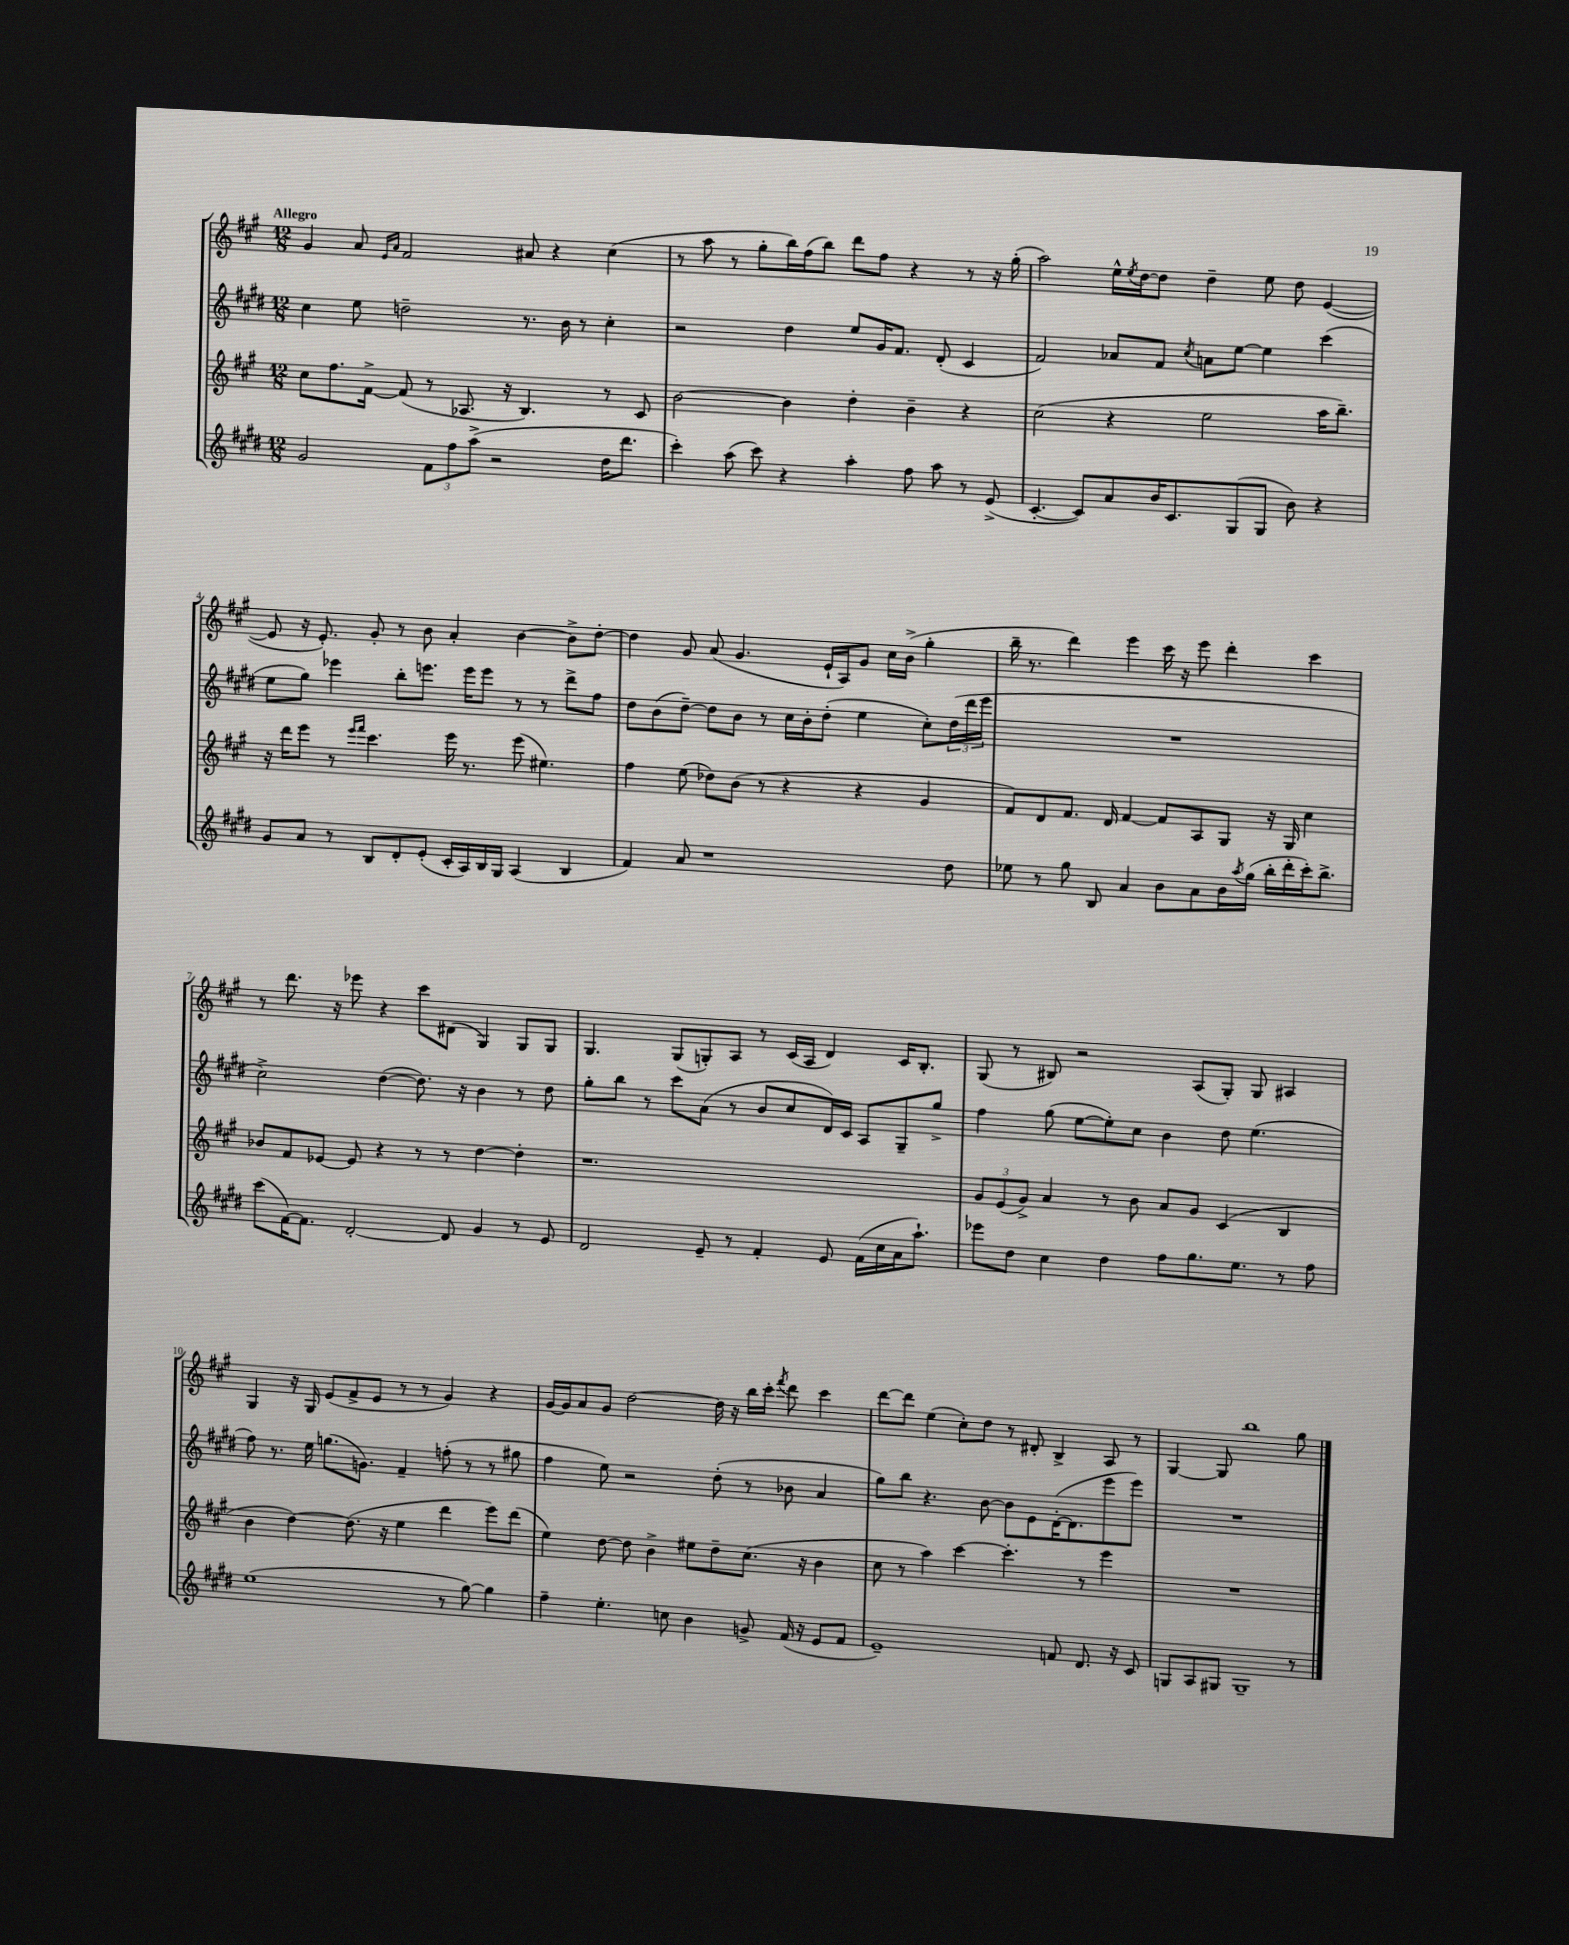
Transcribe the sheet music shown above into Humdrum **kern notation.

**kern	**kern	**kern	**kern
*part4	*part3	*part2	*part1
*staff4	*staff3	*staff2	*staff1
*clefG2	*clefG2	*clefG2	*clefG2
*k[f#c#g#d#]	*k[f#c#g#]	*k[f#c#g#d#]	*k[f#c#g#]
*M12/8	*M12/8	*M12/8	*M12/8
=1	=1	=1	=1
!	!	!	!LO:TX:a:B:t=Allegro
2g#/	8cc#\L	4cc#\	4g#/
.	8.ff#\	.	.
.	.	8ee\	8a/
.	[16f#^\Jk	.	.
.	.	.	16qqe/LL
.	.	.	16qqa/JJ
.	(8f#/]	2ddn~\	2f#/
12f#\L	8r	.	.
12ff#\	.	.	.
.	8.A-X/	.	.
(12aa^\J	.	.	.
2r	.	.	.
.	16r	.	.
.	4.B/)	8.r	8a#X/
.	.	.	4r
.	.	16b\	.
.	.	8r	.
16dd#\KL	8r	4cc#'\	(4cc#\
8.ddd#\J	.	.	.
.	8c#/	.	.
=2	=2	=2	=2
4ccc#'\)	[2b\	2r	8r
.	.	.	8aa\
(8aa\	.	.	8r
8ccc#\)	.	.	8gg#'\L
4r	4b\]	4dd#\	16bb\L)
.	.	.	(16ff#\J
.	.	.	8bb\J)
4aa'\	4dd'\	8ee/L	8ddd\L
.	.	16g#/K	8ff#\J
.	.	8.f#/J	.
8ff#\	4b~\	.	4r
8aa\	.	(8d#'/	.
8r	4r	4c#/	8r
(8e^/	.	.	16r
.	.	.	(16gg#'\
=3	=3	=3	=3
[4.c#'/	(2cc#\	2f#/)	2aa\)
8c#/L])	.	.	.
8a/	4r	8a-X/L	16ee^^\LL
.	.	.	8qee/
.	.	.	[16dd\J
16b/K	.	8f#/J	8dd\J]
8.c#/	.	.	.
.	.	8qcc#/	.
.	2ee\	8an\L	4dd~\
(8G#/	.	[8ee\J	.
8G#/J	.	4ee\]	8ee\
8b\)	.	.	8dd\
4r	16aa\KL	(4ccc#\	([4e/
.	8.bb~\J)	.	.
!!LO:LB:g=z
=4	=4	=4	=4
8g#/L	16r	8ee\L	8e/]
.	16ddd\KL	.	.
8a/J	8eee\J	8gg#\J)	16r
.	.	.	8.e'/)
8r	8r	4eee-X\	.
.	16qqeee/LL	.	.
.	16qqfff#/JJ	.	.
8B/L	4.ccc#\	.	8g#'/
8d#'/	.	8bb'\L	8r
(8e'/J	.	8.eeen\J	8b\
16c#'/LL	16eee\	.	4a'/
16A/)	8.r	16eee\KL	.
16B/	.	8eee\J	.
16G#/JJ	.	.	.
(4A/	(8eee\	8r	[4b\
.	4.ee#X\)	8r	.
4B/	.	8ddd#^\L	8b^\L]
.	.	8ff#\J	[8dd'\J
=5	=5	=5	=5
4f#/)	4ff#\	8dd#\L	4dd\]
.	.	(8b\	.
8a/	(8ee\	[8dd#~\J)	8g#/
1r	8dd-X\L)	8dd#\L]	(8a/
.	(8b\J	8b\J	4.g#/
.	8r	8r	.
.	4r	16cc#\LL	.
.	.	16b'\J	.
.	.	(8dd#'\J	16e`/LL
.	.	.	16A/J)
.	4r	4ee\	8g#/J
.	.	.	16cc#\LL
.	.	.	(16b^\JJ
.	4g#/	8cc#'\L)	4gg#'\
8dd#\	.	(24dd#\L	.
.	.	24ddd#\	.
.	.	24eee\JJ	.
=6	=6	=6	=6
8ee-X\	8f#/L)	1.r	16bb~\
.	.	.	8.r
8r	8d/	.	.
8gg#\	8.f#/J	.	4ddd\)
8B/	.	.	.
.	16d/	.	.
4a/	[4f#/	.	4eee\
8b\L	8f#/L]	.	16ccc#\
.	.	.	16r
8a\	8A/	.	8eee\
16b\L	8G#/J	.	4ddd'\
8qaa/	.	.	.
(16gg#\JJ	.	.	.
16bb'\LL	16r	.	.
16ddd#'\	16G#/	.	.
16ccc#'\J)	4cc#\	.	4ccc#\
8.bb^\J	.	.	.
!!LO:LB:g=z
=7	=7	=7	=7
(8ccc#\L	8b-X/L	2cc#^\)	8r
[16f#\K)	8f#/	.	8.ddd\
8.f#\J]	.	.	.
.	[8e-X/J	.	.
.	.	.	16r
[2d#'/	8e-/]	.	8eee-X\
.	4r	([4dd#\	4r
.	8r	8.dd#\])	8ccc#\L
8d#/]	8r	.	(8d#X\J
.	.	16r	.
4g#/	[4dd\	4b\	4G#/)
8r	4dd'\]	8r	8G#/L
8e/	.	8dd#\	8G#/J
=8	=8	=8	=8
2d#/	1.r	8gg#'\L	4.G#/
.	.	8bb\J	.
.	.	8r	.
.	.	8ccc#\L	(8G#/L
8e~/	.	(8a\J	8Gn'/)
8r	.	8r	8A/J
4f#'/	.	8b/L	8r
.	.	8cc#/	(16c#/LL
.	.	.	16A/JJ
8e/	.	16d#/L)	4d/)
.	.	16c#/JJ	.
(16f#\LL	.	8A/L	.
16cc#\	.	.	.
16a\J	.	8G#~/	16c#/KL
8.aa`\J)	.	.	8.B'/J
.	.	8gg#^/J	.
=9	=9	=9	=9
8eee-X\L	12g#/L	4ff#\	(8G#/
.	(12e/	.	.
8dd#\J	.	.	8r
.	12g#^/J)	.	.
4cc#\	4a/	(8gg#\	8B#X/)
.	.	[8ee\L	2r
4dd#\	8r	8ee'\])	.
.	8b\	8cc#\J	.
8ff#\L	8a/L	4b\	.
8.gg#\	8g#/J	.	(8A/L
.	(4c#/	8dd#\	8G#'/J)
8.ee\J	.	.	.
.	.	(4.ee\	8G#/
8r	4B/	.	4A#X/
8ff#\	.	.	.
!!LO:LB:g=z
=10	=10	=10	=10
(1ee	4b\	8ff#\)	4G#/
.	.	8.r	.
.	[4dd\)	.	16r
.	.	16ee\	16G#/
.	.	(8.ggn\L	(8e/L
.	(8.dd\]	.	8f#^/
.	.	8.gn\J)	.
.	.	.	8e/J
.	16r	.	.
.	4ee\	4f#~/	8r
.	.	.	8r
8r	4ddd\	(8ffn'\	4g#/)
[8gg#\)	.	8r	.
4gg#\]	8eee\L)	8r	4r
.	(8ddd\J	8gg#X\	.
=11	=11	=11	=11
4ff#~\	4ee\)	4ff#\	[16g#/LL
.	.	.	16g#/J]
.	.	.	8a/
4.ee'\	[8dd\	8ee\)	8g#/J
.	8dd\]	2r	[2dd\
.	4b^\	.	.
8ccn\	.	.	.
4b\	8ee#X\L	.	.
.	8dd~\	(8dd#'\	16dd\]
.	.	.	16r
8gn^/	(8.cc#\J	8r	16bb\LL
.	.	.	16ccc#'\JJ
.	.	.	8qfff#/
(16f#/	.	8b-X\	8ddd\
16r	16r	.	.
8e/L	4b\	4a/	4ccc#\
8f#/J	.	.	.
=12	=12	=12	=12
1e~)	8cc#\	8gg#\L)	[8ddd\L
.	8r	8bb\J	8ddd\J]
.	4aa\)	4.r	(4ee\
.	[4ccc#\	.	8cc#'\L)
.	.	[8b\	8dd\J
.	4.ccc#'\]	8b\L]	8r
.	.	8e\	8d#X'/
8fn/	.	([16d#'\K	4B^/
.	.	8.d#\]	.
8.d#/	8r	.	.
.	4eee\	8eee\	8A/
16r	.	.	.
8c#/	.	8eee\J)	8r
=13	=13	=13	=13
8Gn/L	1.r	1.r	[4G#/
8A/	.	.	.
8G#X/J	.	.	8G#/]
1G#~	.	.	1bb
8r	.	.	8gg#\
==	==	==	==
*-	*-	*-	*-
